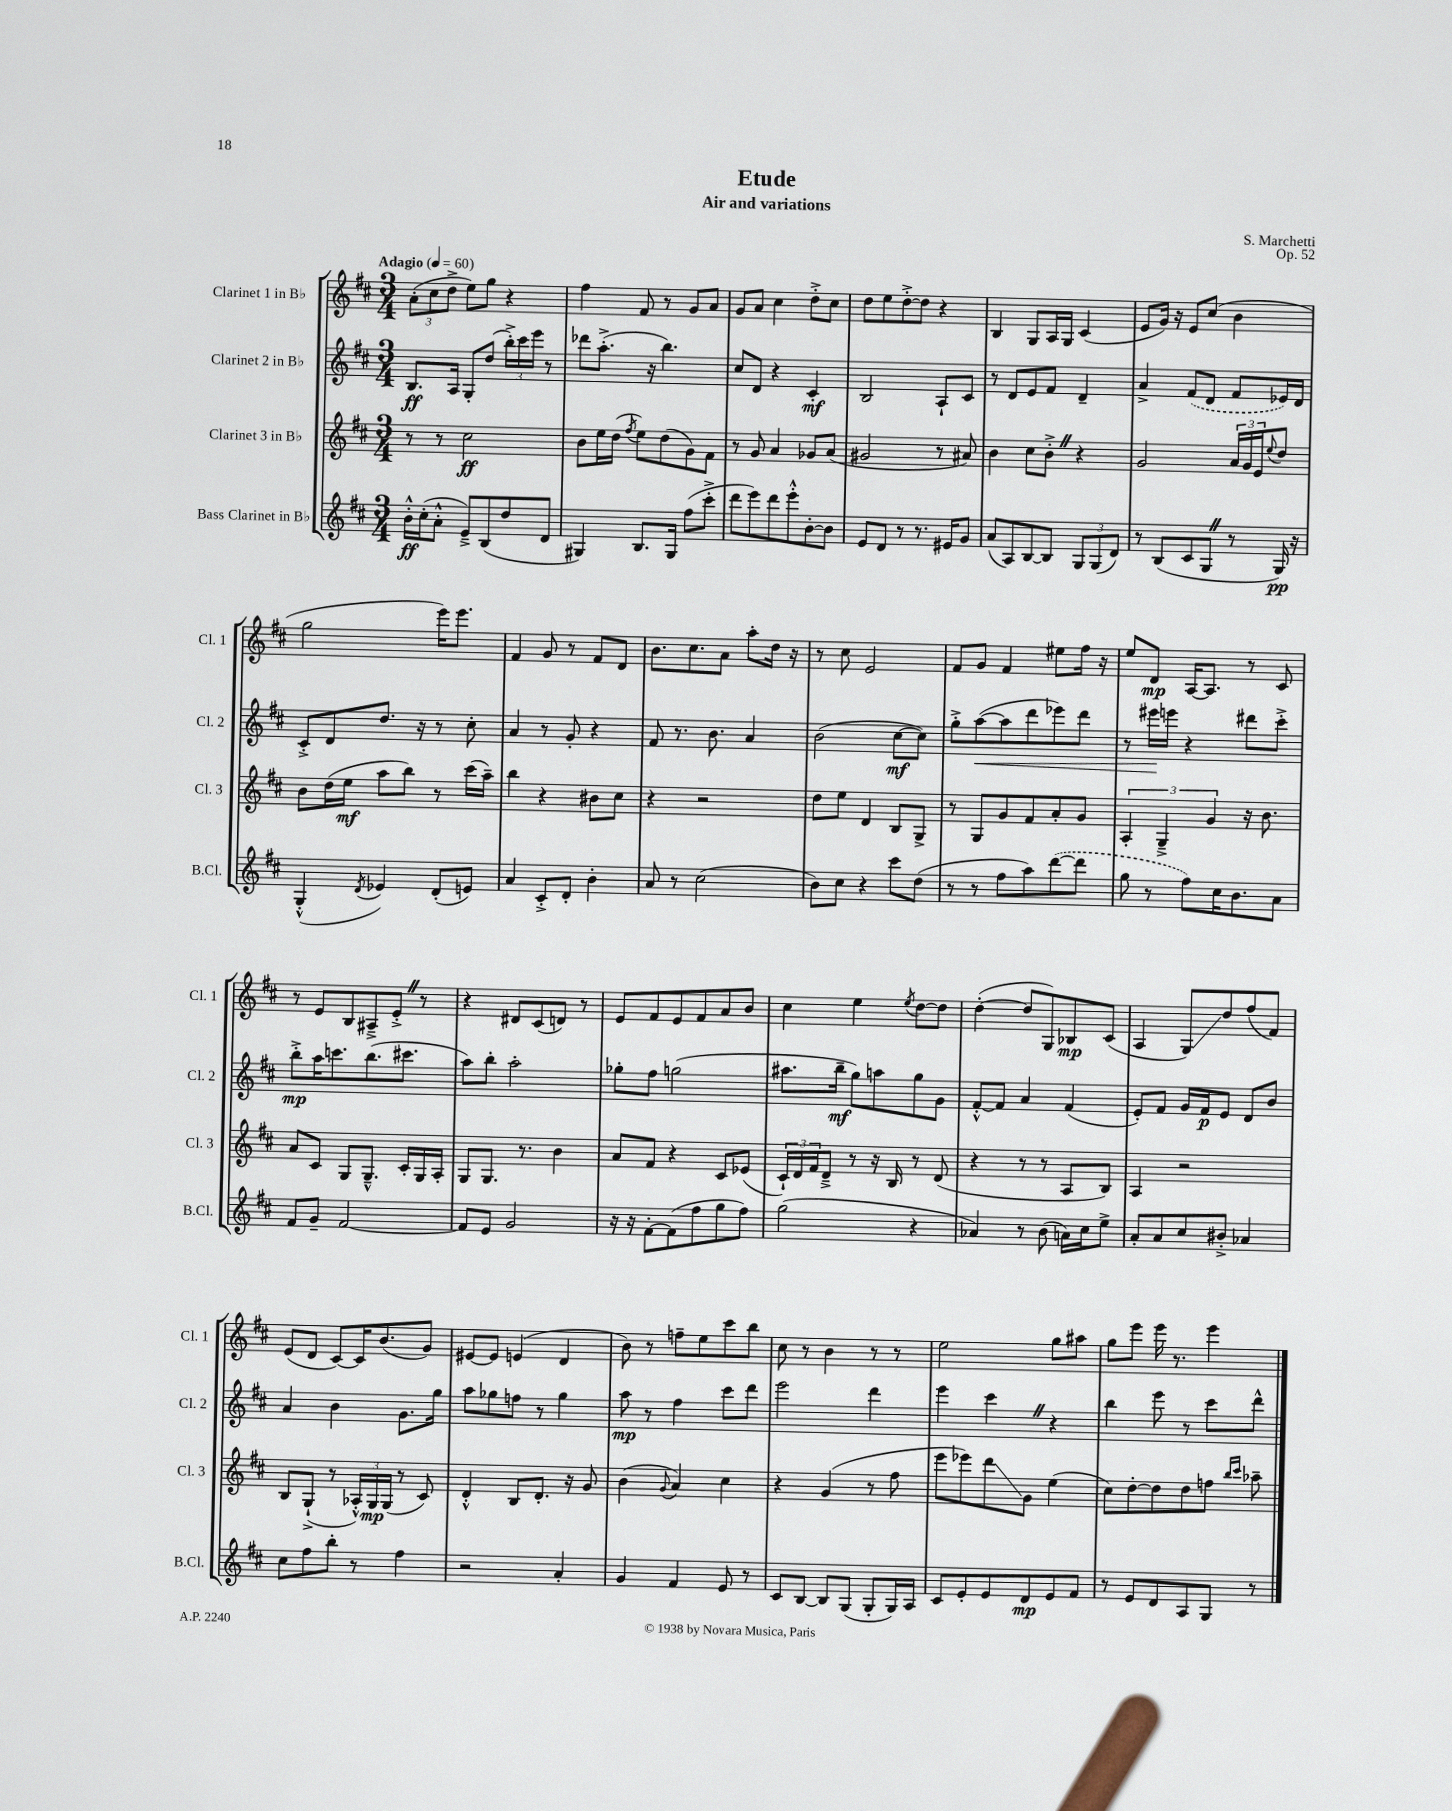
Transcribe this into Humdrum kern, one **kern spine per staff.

**kern	**kern	**kern	**kern
*staff4	*staff3	*staff2	*staff1
*clefG2	*clefG2	*clefG2	*clefG2
*k[f#c#]	*k[f#c#]	*k[f#c#]	*k[f#c#]
*M3/4	*M3/4	*M3/4	*M3/4
*MM60	*MM60	*MM60	*MM60
16b'^^\LL	8r	8.B/L	(12a'\L
(16cc#'\J	.	.	.
.	.	.	12cc#\
8a'^^\J	8r	.	.
.	.	.	12dd^\J
.	.	16A/Jk	.
8e~^/L)	2cc#\	8G'/L	8ee\L)
(8B/	.	(8dd/J	8gg\J
8dd/	.	24bb'^\LL)	4r
.	.	24ccc#\	.
.	.	24eee\JJ	.
8d/J	.	8r	.
=	=	=	=
4G#/)	8b\L	8ddd-\L	4ff#\
.	16ee\L	(8.aa'^\J	.
.	(16dd\JJ	.	.
.	8qff#/	.	.
8.B/L	8ee\L)	.	8f#/
.	.	16r	.
.	(8dd\	4.bb\)	8r
16G#/Jk	.	.	.
(8ff#\L	8g\)	.	8g/L
8ccc#'^\J	8f#\J	.	8a/J
=	=	=	=
8ddd\L	8r	8cc#/L	8g/L
8eee\)	8g/	8d/J	8a/J
8ddd\	4a/	4r	4cc#\
8eee'^^\	.	.	.
[8b'\	8g-/L	4c#'/	8dd'^\L
8b\]J	(8a/J	.	8cc#\J
=	=	=	=
8e/L	2g#/	2B/	8dd\L
8d/J	.	.	8ee\
8r	.	.	[8dd'^\
8.r	.	.	8dd\]J
.	8r	8A`/L	4r
16e#/LK	.	.	.
8g/J	8a#/)	8c#/J	.
=	=	=	=
(8a/L	4b\	8r	4B/
8A/)	.	8d/L	.
[8B/	8cc#\L	8e/	8G/L
8B/]J	8b'^\J	8f#/J	16A/L
.	.	.	16G/JJ
12G/L	4r	4d~/	(4c#/
(12G/	.	.	.
12d/J)	.	.	.
=	=	=	=
8r	2g/	4a^/	8e/L
(8B/L	.	.	16g/Jk)
.	.	.	16r
8c#/	.	(8f#/L	8e/L
8G/J	.	8d/J	(8cc#/J
8r	24a/LL	8f#/L	4b\
.	24g/	.	.
.	24e/J	.	.
.	8qqee/	.	.
16G/)	8dd/J	16e-/L)	.
16r	.	16d/JJ	.
=	=	=	=
(4G'^^/	8b\L	8c#'^/L	2gg\
.	(16dd\L	8d/	.
.	16ee\JJ	.	.
8qd/	.	.	.
4e-/)	8aa\L	8.dd/J	.
.	8bb\J)	.	.
.	.	16r	.
(8d'/L	8r	8r	16eee\LK)
.	.	.	8.eee\J
8e/J)	(16ccc#\LL	8cc#'\	.
.	16aa~\JJ)	.	.
=	=	=	=
4a/	4bb\	4a/	4f#/
8c#'^/L	4r	8r	8g/
8d'/J	.	8g'/	8r
4b'\	8b#\L	4r	8f#/L
.	8cc#\J	.	8d/J
=	=	=	=
8a/	4r	8f#/	8.b\L
8r	.	8.r	.
.	.	.	8.cc#\
(2cc#\	2r	.	.
.	.	8.b\	.
.	.	.	8a\J
.	.	4a/	8aa'\L
.	.	.	16dd\Jk
.	.	.	16r
=	=	=	=
8b\L)	8dd\L	(2b\	8r
8cc#\J	8ee\J	.	8cc#\
4r	4d/	.	2e/
8ccc#\L	8B/L	[8cc#\L	.
(8dd\J	8G^/J	8cc#\]J)	.
=	=	=	=
8r	8r	8gg'^\L	8f#/L
8r	8G/L	([8aa\	8g/J
8ff#\L	8g/	8aa\]	4f#/
8aa\)	8f#/	8ddd\	.
([8ddd\	8a'/	8eee-\)	8ee#\L
8ddd\]J	8g/J	8ddd\J	16ff#\Jk
.	.	.	16r
=	=	=	=
8gg\	6A'/	8r	8ee/L
8r	.	16eee#\LL	8d/J
.	6G~^/	.	.
.	.	16eee\JJ	.
8ff#\L)	.	4r	[16A/LK
.	.	.	8.A/]J
.	6g/	.	.
16cc#\K	.	.	.
8.b\	.	.	.
.	16r	8ddd#\L	8r
.	8.b\	.	.
8a\J	.	8ccc#'^\J	8c#/
=	=	=	=
8f#/L	8a/L	8bb'^\L	8r
8g~/J	8c#/J	16aa\K	8e/L
.	.	8.ccc\	.
[2f#/	8G/L	.	8B/
.	8.G~^^/J	(8.bb\	8A#~^/
.	.	.	8e'^/J
.	16c#'/LL	8.ccc#\J	.
.	16G/	.	8r
.	16A'/JJ	.	.
=	=	=	=
8f#/]L	8G/L	8aa\L)	4r
8e/J	8.G/J	8bb'\J	.
2g/	.	2aa'\	8d#/L
.	8.r	.	.
.	.	.	(8c#/
.	4b\	.	8d/J)
.	.	.	8r
=	=	=	=
16r	8a/L	8gg-'\L	8e/L
16r	.	.	.
[8f#'\L	8f#/J	8ff#\J	8f#/
(8f#\]	4r	(2gg\	8e/
8ff#\	.	.	8f#/
8gg\	8c#/L	.	8a/
8ff#\J)	(8e-/J	.	8b/J
=	=	=	=
(2gg\	24c#`/LL)	8.aa#\L	4cc#\
.	24d/	.	.
.	24f#/J	.	.
.	8d~^/J	.	.
.	.	16bb~\Jk	.
.	8r	8gg\L)	4ee\
.	16r	8aa\	.
.	16B/	.	.
.	.	.	8qee/
4r	8r	8gg\	[8dd\L
.	(8d/	8g\J	8dd\]J
=	=	=	=
4a-/)	4r	[8f#'^^/L	([4dd'\
.	.	8f#/]J	.
8r	8r	4a/	8dd/]L
(8b\	8r	.	8G/)
16a\LL)	8A/L	(4f#/	8B-/
16cc#\J	.	.	.
8ee^\J	8B/J)	.	(8c#/J
=	=	=	=
8a'/L	4A/	8e'/L)	4A/
8a/	.	8f#/J	.
8cc#/	2r	16g/LL	8G/L)
.	.	16f#/J	.
8b#'^/J	.	8e/J	8dd/
4a-/	.	8d/L	(8ff#/
.	.	8b/J	8f#/J)
=	=	=	=
8cc#\L	8B/L	4a/	(8e/L
8ff#\	(8G`^/J	.	8d/J
8bb'\J	8r	4b\	[8c#/L)
8r	24A-'^^/LL)	.	16c#/]K
.	24G/	.	.
.	.	.	(8.b/
.	(24G/JJ	.	.
4ff#\	8r	8.g\L	.
.	8c#/)	.	8g/J)
.	.	16gg\Jk	.
=	=	=	=
2r	4d'^^/	8aa\L	[8e#/L
.	.	8gg-\	8e#/]J
.	8B/L	8ff\J	(4e/
.	8.d'/J	8r	.
4a'/	.	4gg-\	4d/
.	16r	.	.
.	8g/	.	.
=	=	=	=
4g/	(4b\	8aa\	8b\)
.	.	8r	8r
.	8qqg/	.	.
4f#/	4a/)	4ff#\	8ff~\L
.	.	.	8ee\
8e/	4cc#\	8ccc#\L	8ccc#\
8r	.	8ddd\J	8bb\J
=	=	=	=
8c#/L	4r	2eee\	8cc#\
[8B/J	.	.	8r
8B/]L	(4g/	.	4b\
(8G/J	.	.	.
8G'/L	8r	4ddd\	8r
16G/L)	8ff#\	.	8r
16A/JJ	.	.	.
=	=	=	=
8c#/L	8eee\L	4eee\	2ee\
8e'/	8eee-\)	.	.
8e/	8ddd\	4ccc#\	.
8d/	8g\J	.	.
8e/	(4ee\	4r	8gg\L
8f#/J	.	.	8aa#\J
=	=	=	=
8r	8cc#\L)	4bb\	8gg\L
8e/L	[8dd'\	.	8eee\J
8d/	8dd\]	8eee\	16eee\
.	.	.	8.r
8A/	8dd\	8r	.
8G/J	8ff\J	8ccc#\L	4eee\
.	16qqbb/LL	.	.
.	16qqccc#/JJ	.	.
8r	8aa-~\	8ddd^^\J	.
==	==	==	==
*-	*-	*-	*-
